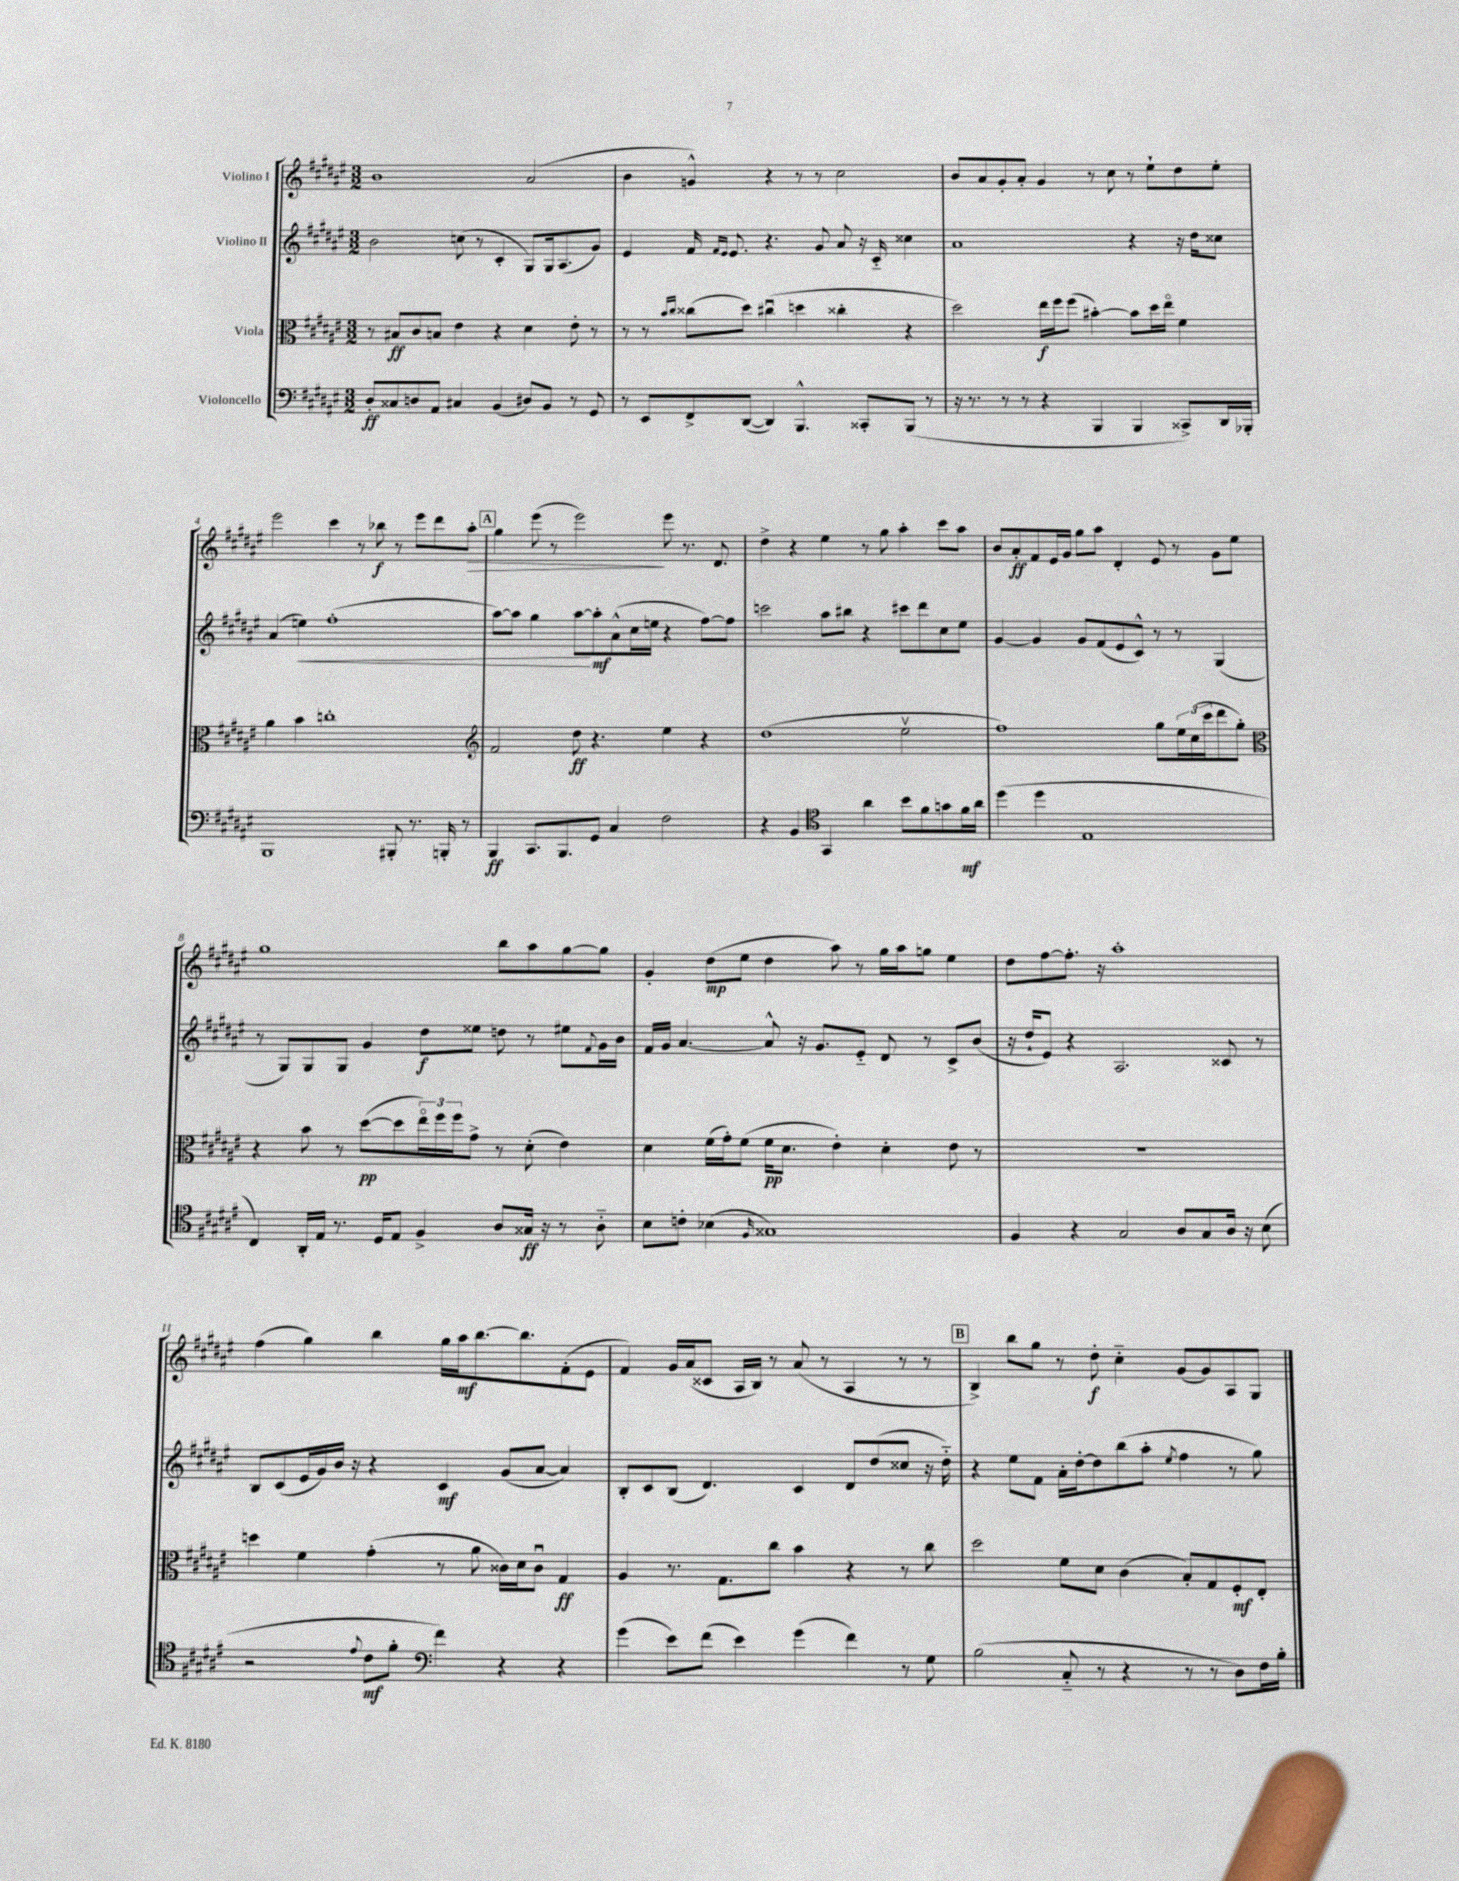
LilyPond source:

<<
\new StaffGroup <<
\new Staff = "s0" \with { instrumentName = "Violino I" } {
    \clef treble \key fis \major \numericTimeSignature \time 3/2
    b'1 ais'2( |
    b'4 g'4-^) r4 r8 r8 cis''2 |
    b'8 ais'8 gis'8-. ais'8-. gis'4 r8 cis''8 r8 eis''8-! dis''8 eis''8-. |
    eis'''2 cis'''4 r8 bes''8\f r8 eis'''8 dis'''8 ais''8-.\> |
    \mark \markup { \box "A" } gis''4 eis'''8( r8 eis'''2\!) eis'''8 r8. dis'8. |
    dis''4-> r4 eis''4 r8 gis''8 ais''4-. cis'''8 ais''8 |
    b'8 ais'8-.\ff fis'8 eis'16 gis'16 gis''8 ais''8 dis'4-. eis'8 r8 gis'8 eis''8 |
    gis''1 b''8 ais''8 gis''8~ gis''8 |
    gis'4-. dis''8\mp( eis''8 dis''4 ais''8) r8 gis''16 ais''16 g''8 eis''4 |
    dis''8 fis''8~ fis''8.-. r16 ais''1-. |
    fis''4( gis''4) b''4 gis''16 ais''16\mf b''8.~ b''8. fis'8-.( eis'8 |
    fis'4) gis'16 ais'16( cisis'8 ais16 b16) r8 ais'8( r8 ais4 r8 r8 |
    \mark \markup { \box "B" } b4->) b''8 gis''8 r8 dis''8-.\f cis''4-_ gis'8( gis'8) ais8 gis8 \bar "|." |
}
\new Staff = "s1" \with { instrumentName = "Violino II" } {
    \clef treble \key fis \major \numericTimeSignature \time 3/2
    b'2 c''8( r8 cis'4-. gis8) gis16 ais8.( gis'8) |
    eis'4 fis'16 \grace { fis'16 eis'16 } eis'8. r4. gis'8 ais'8 r16 cis'16-_ cisis''4 |
    ais'1 r4 r16 dis''16 cisis''8 |
    ais'4( e''4\<) fis''1-.( |
    \mark \markup { \box "A" } ais''8~) ais''8 gis''4 ais''8~\! ais''8-.\mf ais'8-^( cis''16 e''16 r4 fis''8~) fis''8 |
    c'''2 ais''8 bis''8 r4 cis'''8 dis'''8 cis''8 eis''8 |
    gis'4~ gis'4 gis'8 fis'8( eis'8 cis'8-^) r8 r8 gis4( |
    r8 gis8) gis8 gis8 gis'4 dis''8\f eisis''8 d''8 r8 eis''8 \appoggiatura { fis'8 } gis'16 b'16 |
    fis'16 gis'16 ais'4.~ ais'8-^ r16 gis'8. eis'8-_ dis'8 r8 cis'8-> b'8( |
    r16 dis''16-! eis'8) r4 ais2. cisis'8 r8 |
    b8 cis'8( eis'16 gis'16) b'16 r16 r4 cis'4\mf gis'8( ais'8~ ais'4) |
    b8-. cis'8 b8( dis'4.) cis'4 dis'8 dis''8( cisis''8 r16 dis''16-_) |
    \mark \markup { \box "B" } r4 eis''8 fis'8 ais'16-. dis''16~-. dis''8 b''8( ais''8-. \acciaccatura { eis''8 } fis''4 r8 gis''8) \bar "|." |
}
\new Staff = "s2" \with { instrumentName = "Viola" } {
    \clef alto \key fis \major \numericTimeSignature \time 3/2
    r8 bis8\ff cis'8 b8 eis'4 r4 dis'4 eis'8-. r8 |
    r8 r8 \grace { b'16 cis''16 } cisis''8( dis''8) cis''4\downbow( d''4 cisis''4-. r4 |
    dis''2) eis''16\f fis''16 fis''8( bis'4~-.) bis'8 dis''16 eis''16\flageolet fis'4 |
    ais'4 b'4 c''1-. |
    \mark \markup { \box "A" } \clef treble fis'2 dis''8\ff r4. eis''4 r4 |
    dis''1( eis''2\upbow |
    fis''1) gis''8 \tuplet 3/2 { eis''16 cis''16( cis'''16 } dis'''8 gis''8-.) |
    \clef alto r4 b'8 r8 dis''8~\pp( dis''8 \tuplet 3/2 { eis''16\flageolet) fis''16 fis''16 } gis'8-> r8 dis'8-.( eis'4) |
    dis'4 fis'16( gis'16-.) fis'8( fis'16\pp dis'8. eis'4-.) dis'4-. eis'8 r8 |
    R1. |
    d''4 fis'4 gis'4-.( r8 ais'8 cisis'16) dis'16 cisis'8\downbow gis4\ff |
    ais4 r8. gis8. cis''8 b'4 r4 r8 cis''8 |
    \mark \markup { \box "B" } dis''2 fis'8 dis'8 cis'4( b8-.) gis8 fis8-.\mf eis8-. \bar "|." |
}
\new Staff = "s3" \with { instrumentName = "Violoncello" } {
    \clef bass \key fis \major \numericTimeSignature \time 3/2
    dis8-.\ff cisis8 d8 ais,8 cis4 b,4( dis8) b,8 r8 gis,8 |
    r8 eis,8 fis,8-> dis,8~( dis,4) b,,4.-^ cisis,8-. b,,8( r8 |
    r16 r8. r8 r8 r4 b,,4 b,,4 cisis,8->) dis,16 bes,,16-. |
    b,,1 bis,,8-. r8. b,,16-. r8 |
    \mark \markup { \box "A" } b,,4\ff cis,8. b,,8. gis,8 cis4 fis2 |
    r4 b,4 \clef tenor gis,4 ais'4 b'8 fis'8 g'8 fis'16\mf ais'16 |
    dis''4( dis''4 eis1 |
    cis4) ais,16-. eis16 r8. dis16 eis8 fis4-> ais8 gisis16\ff r16 r8 ais8-_ |
    b8 c'8-. bes4( \grace { fis16 } gisis1) |
    fis4 r4 gis2 ais8 gis8 ais16 r16 b8( |
    r2 \appoggiatura { eis'8 } cis'8\mf fis'8-. \clef bass fis'4) r4 r4 |
    gis'4( eis'8) fis'8( eis'4) gis'4( fis'4) r8 gis8 |
    \mark \markup { \box "B" } b2( cis8-_ r8 r4 r8 r8 dis8) fis16 b16-. \bar "|." |
}
>>
>>
